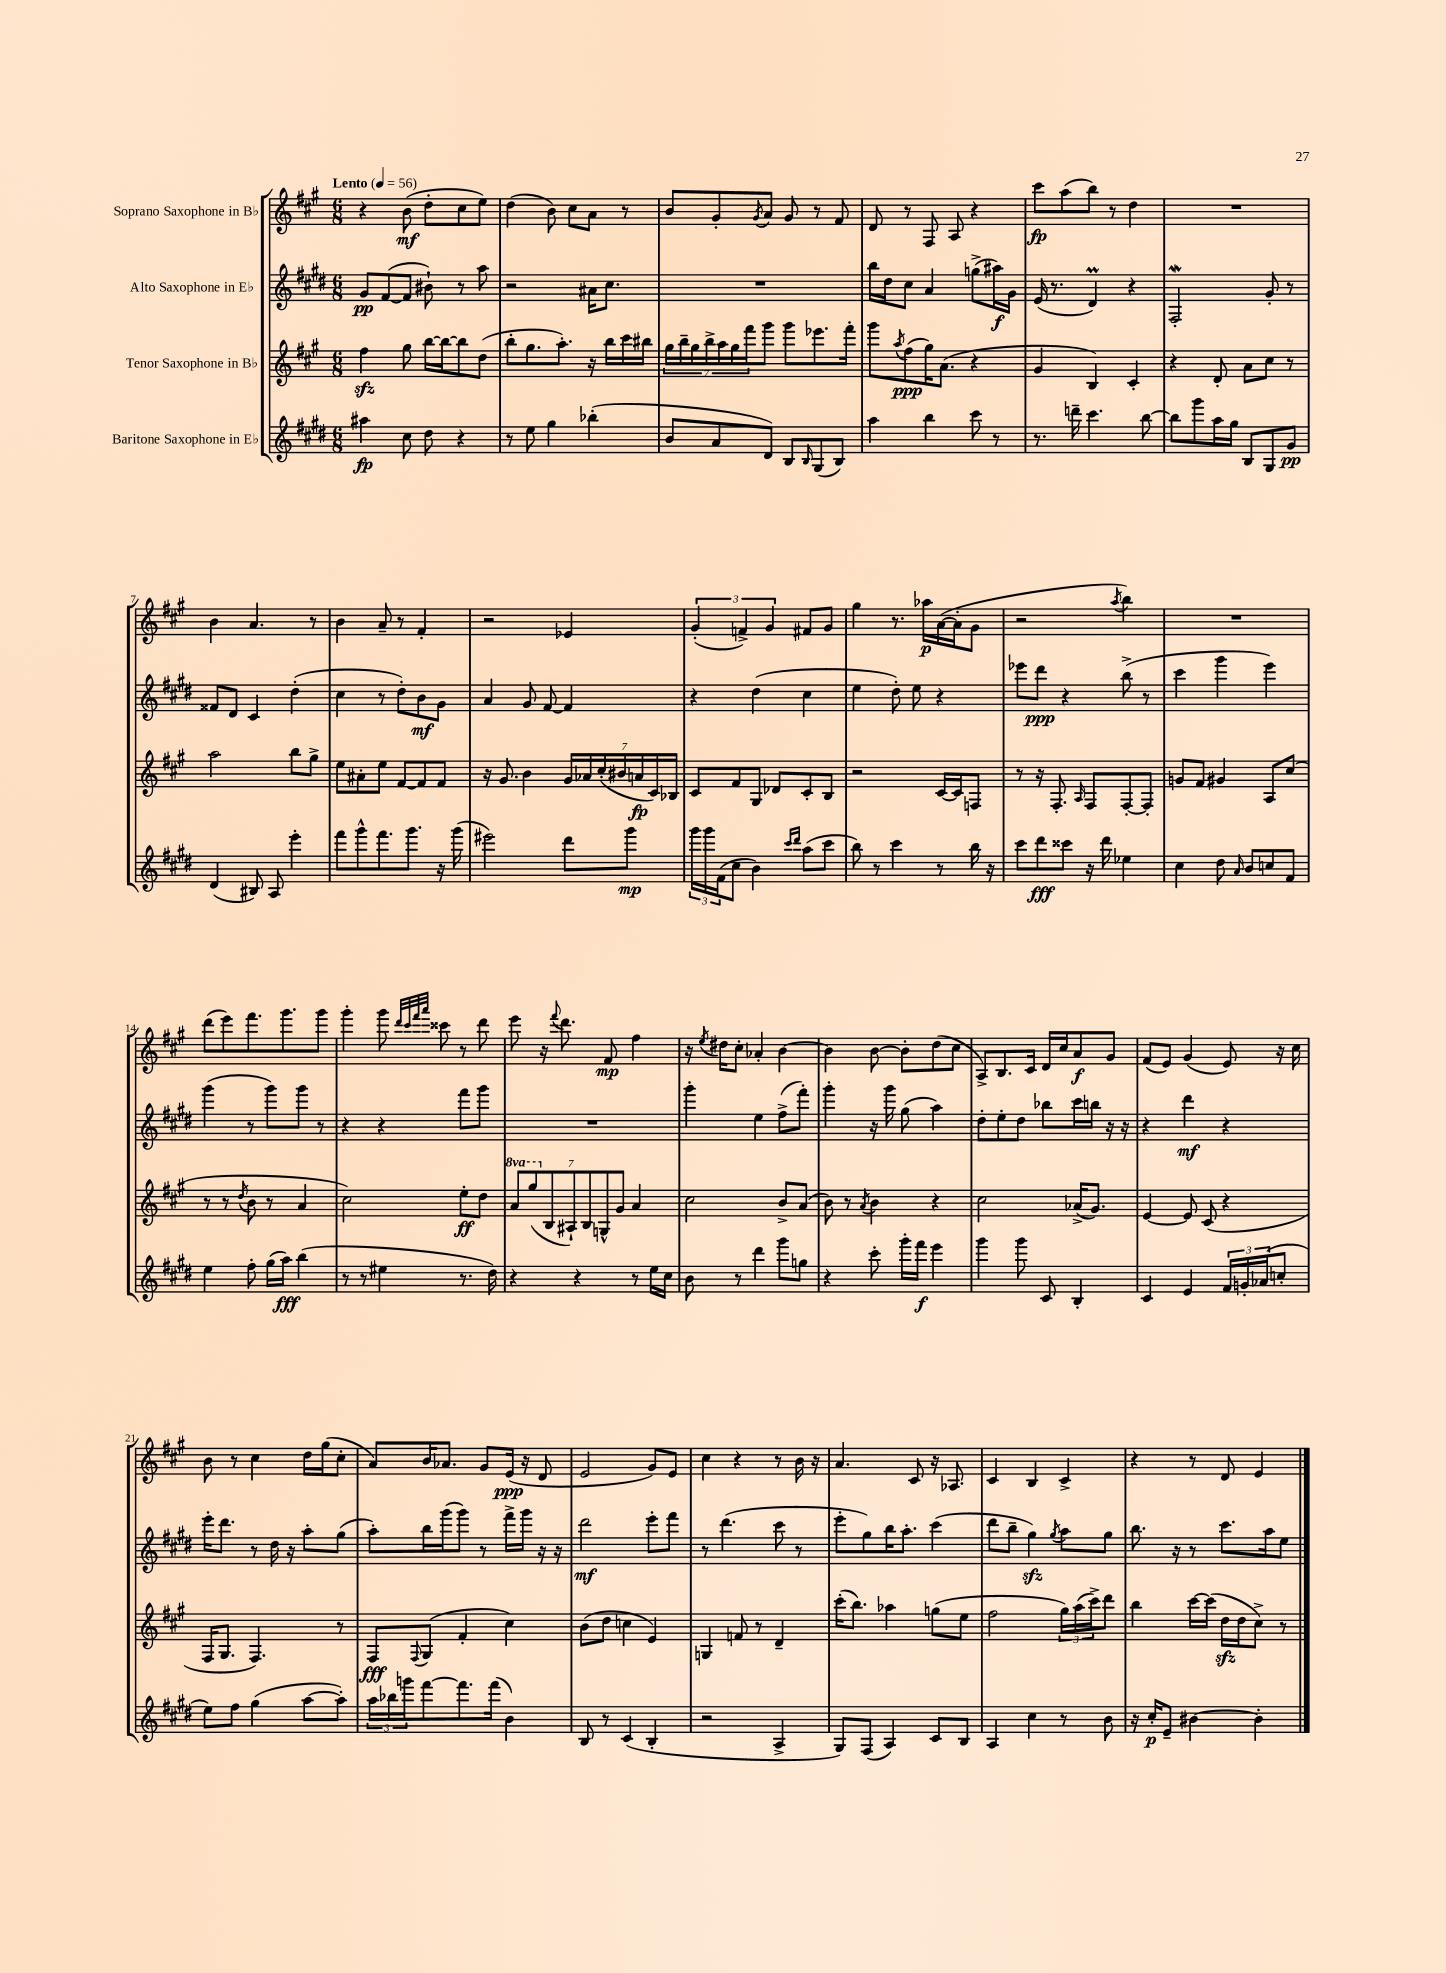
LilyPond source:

<<
\new StaffGroup <<
\new Staff = "s0" \with { instrumentName = "Soprano Saxophone in Bb" } {
    \clef treble \key a \major \numericTimeSignature \time 6/8 \tempo "Lento" 4 = 56
    r4 b'8\mf( d''8-. cis''8 e''8) |
    d''4( b'8) cis''8 a'8 r8 |
    b'8 gis'8-. \acciaccatura { gis'8 } a'8 gis'8 r8 fis'8 |
    d'8 r8 fis8 a8 r4 |
    cis'''8\fp a''8( b''8) r8 d''4 |
    R2. |
    b'4 a'4. r8 |
    b'4 a'8-- r8 fis'4-. |
    r2 ees'4 |
    \tuplet 3/2 { gis'4-.( f'4->) gis'4 } fis'8 gis'8 |
    gis''4 r8. aes''16\p a'16~( a'16-. gis'8 |
    r2 \acciaccatura { a''8 } b''4) |
    R2. |
    d'''8( e'''8) fis'''8. gis'''8. gis'''8 |
    gis'''4-. gis'''8 \grace { d'''32 cis'''32 fis'''32 a'''32 } cisis'''8 r8 d'''8 |
    e'''8 r16 \appoggiatura { fis'''8 } d'''8. fis'8\mp fis''4 |
    r16 \acciaccatura { e''8 } dis''16 cis''8-. aes'4-. b'4~ |
    b'4 b'8~ b'8-. d''8( cis''8 |
    a8->) b8. cis'16 d'16 cis''16 a'8\f gis'8 |
    fis'8( e'8) gis'4( e'8) r16 cis''16 |
    b'8 r8 cis''4 d''16 gis''16( cis''8-. |
    a'8) b'16 aes'8. gis'8 e'16\ppp( r16 d'8 |
    e'2 gis'8) e'8 |
    cis''4 r4 r8 b'16 r16 |
    a'4. cis'8 r16 aes8. |
    cis'4 b4 cis'4-> |
    r4 r8 d'8 e'4 \bar "|." |
}
\new Staff = "s1" \with { instrumentName = "Alto Saxophone in Eb" } {
    \clef treble \key e \major \numericTimeSignature \time 6/8
    gis'8\pp fis'8~( fis'8 bis'8-!) r8 a''8 |
    r2 ais'16 cis''8. |
    R2. |
    b''16 dis''16 cis''8 a'4 g''8->( ais''16\f) gis'16 |
    e'16( r8. dis'4\prall) r4 |
    fis2-.\mordent gis'8-. r8 |
    fisis'8 dis'8 cis'4 dis''4-.( |
    cis''4 r8 dis''8-.) b'8\mf gis'8 |
    a'4 gis'8 fis'8~ fis'4 |
    r4 dis''4( cis''4 |
    e''4 dis''8-.) e''8 r4 |
    ees'''8 dis'''8\ppp r4 b''8->( r8 |
    cis'''4 gis'''4 e'''4) |
    gis'''4( r8 gis'''8) gis'''8 r8 |
    r4 r4 fis'''8 gis'''8 |
    R2. |
    gis'''4-. e''4 fis''8->( fis'''8-.) |
    gis'''4-. r16 gis'''16 gis''8( a''4) |
    dis''8-. e''8-. dis''8 bes''8 cis'''16 b''16 r16 r16 |
    r4 dis'''4\mf r4 |
    e'''16-. dis'''8. r8 dis''16 r16 a''8-. gis''8( |
    a''8-.) b''16 gis'''16( gis'''8) r8 fis'''16-> gis'''16 r16 r16 |
    dis'''2\mf e'''8-. fis'''8 |
    r8 dis'''4.( cis'''8 r8 |
    e'''8-. gis''8) b''16 a''8.-. cis'''4( |
    dis'''8 b''8-- gis''4\sfz) \acciaccatura { gis''8 } a''8 gis''8 |
    b''8. r16 r8 cis'''8. a''16 e''8 \bar "|." |
}
\new Staff = "s2" \with { instrumentName = "Tenor Saxophone in Bb" } {
    \clef treble \key a \major \numericTimeSignature \time 6/8 \set Staff.ottavationMarkups = #ottavation-simple-ordinals
    fis''4\sfz gis''8 b''16~ b''16~ b''8 d''8( |
    b''8-. gis''8. a''8.-.) r16 b''16 cis'''16 bis''16 |
    \tuplet 7/4 { gis''16 b''16-- gis''16 b''16-> a''16 gis''16 fis'''16 } gis'''8 gis'''8 ees'''8. fis'''16-. |
    gis'''8 \acciaccatura { a''8 } fis''8\ppp( gis''16) a'8.( r4 |
    gis'4 b4) cis'4-. |
    r4 d'8-. a'8 cis''8 r8 |
    a''2 b''8 gis''8-> |
    e''8 ais'8-. e''8 fis'8~ fis'8 fis'8 |
    r16 gis'8. b'4 \tuplet 7/4 { gis'16 aes'16 cis''16-.( bis'16 a'16\fp cis'16) bes16 } |
    cis'8 fis'8 gis8 des'8 cis'8-. b8 |
    r2 cis'16~ cis'16 f8 |
    r8 r16 fis8.-. \grace { a16 } fis8 fis8~-. fis8-. |
    g'8 fis'8 gis'4 a8 cis''8( |
    r8 r8 \acciaccatura { d''8 } b'8 r8 a'4 |
    cis''2) e''8-.\ff d''8 |
    \tuplet 7/4 { \ottava #1 a''8 gis'''8( \ottava #0 b8 ais8-!) b8 g8-^ gis'8 } a'4 |
    cis''2 b'8-> a'8( |
    b'8) r8 \acciaccatura { a'8 } b'4 r4 |
    cis''2 aes'16->( gis'8.) |
    e'4~ e'8 cis'8( r4 |
    fis16 gis8. fis4.) r8 |
    fis8\fff \appoggiatura { fis8 } gis8( fis'4-. cis''4) |
    b'8( d''8 c''4 e'4) |
    g4 f'8 r8 d'4-- |
    cis'''16-.( b''8.) aes''4 g''8( e''8 |
    fis''2 \tuplet 3/2 { gis''16) a''16( cis'''16->) } d'''8 |
    b''4 cis'''16~ cis'''16( d''16\sfz d''16 cis''8->) r8 \bar "|." |
}
\new Staff = "s3" \with { instrumentName = "Baritone Saxophone in Eb" } {
    \clef treble \key e \major \numericTimeSignature \time 6/8
    ais''4\fp cis''8 dis''8 r4 |
    r8 e''8 gis''4 bes''4-.( |
    b'8 a'8 dis'8) b8 \grace { b16 } gis8( b8) |
    a''4 b''4 cis'''8 r8 |
    r8. d'''16-- cis'''4. b''8~ |
    b''8 gis'''8 a''16 gis''16 b8 gis8 gis'8\pp |
    dis'4( bis8) a8 e'''4-. |
    fis'''8 gis'''8-^ fis'''8. gis'''8. r16 gis'''16( |
    eis'''2) dis'''8 gis'''8\mp |
    \tuplet 3/2 { gis'''16 gis'''16 fis'16( } cis''8 b'4) \grace { cis'''16 dis'''16 } a''8( cis'''8 |
    b''8) r8 cis'''4 r8 b''16 r16 |
    cis'''8 dis'''8\fff cisis'''8 r16 dis'''16 ees''4 |
    cis''4 dis''8 \grace { a'16 } b'8 c''8 fis'8 |
    e''4 fis''8-. gis''16( a''16\fff) b''4( |
    r8 r8 eis''4 r8. dis''16) |
    r4 r4 r8 e''16 cis''16 |
    b'8 r8 dis'''4 gis'''8 g''8 |
    r4 cis'''8-. gis'''16-. fis'''16\f e'''4 |
    gis'''4 gis'''8 cis'8 b4-. |
    cis'4 e'4 \tuplet 3/2 { fis'16 g'16-. aes'16( } c''8-. |
    e''8) fis''8 gis''4( a''8~ a''8-.) |
    \tuplet 3/2 { a''16 bes''16 g'''16 } fis'''8~ fis'''8. fis'''16( b'4) |
    b8 r8 cis'4( b4-. |
    r2 a4-> |
    gis8) fis8( a4) cis'8 b8 |
    a4 cis''4 r8 b'8 |
    r16 cis''16-.\p e'8-- bis'4~ bis'4-. \bar "|." |
}
>>
>>
